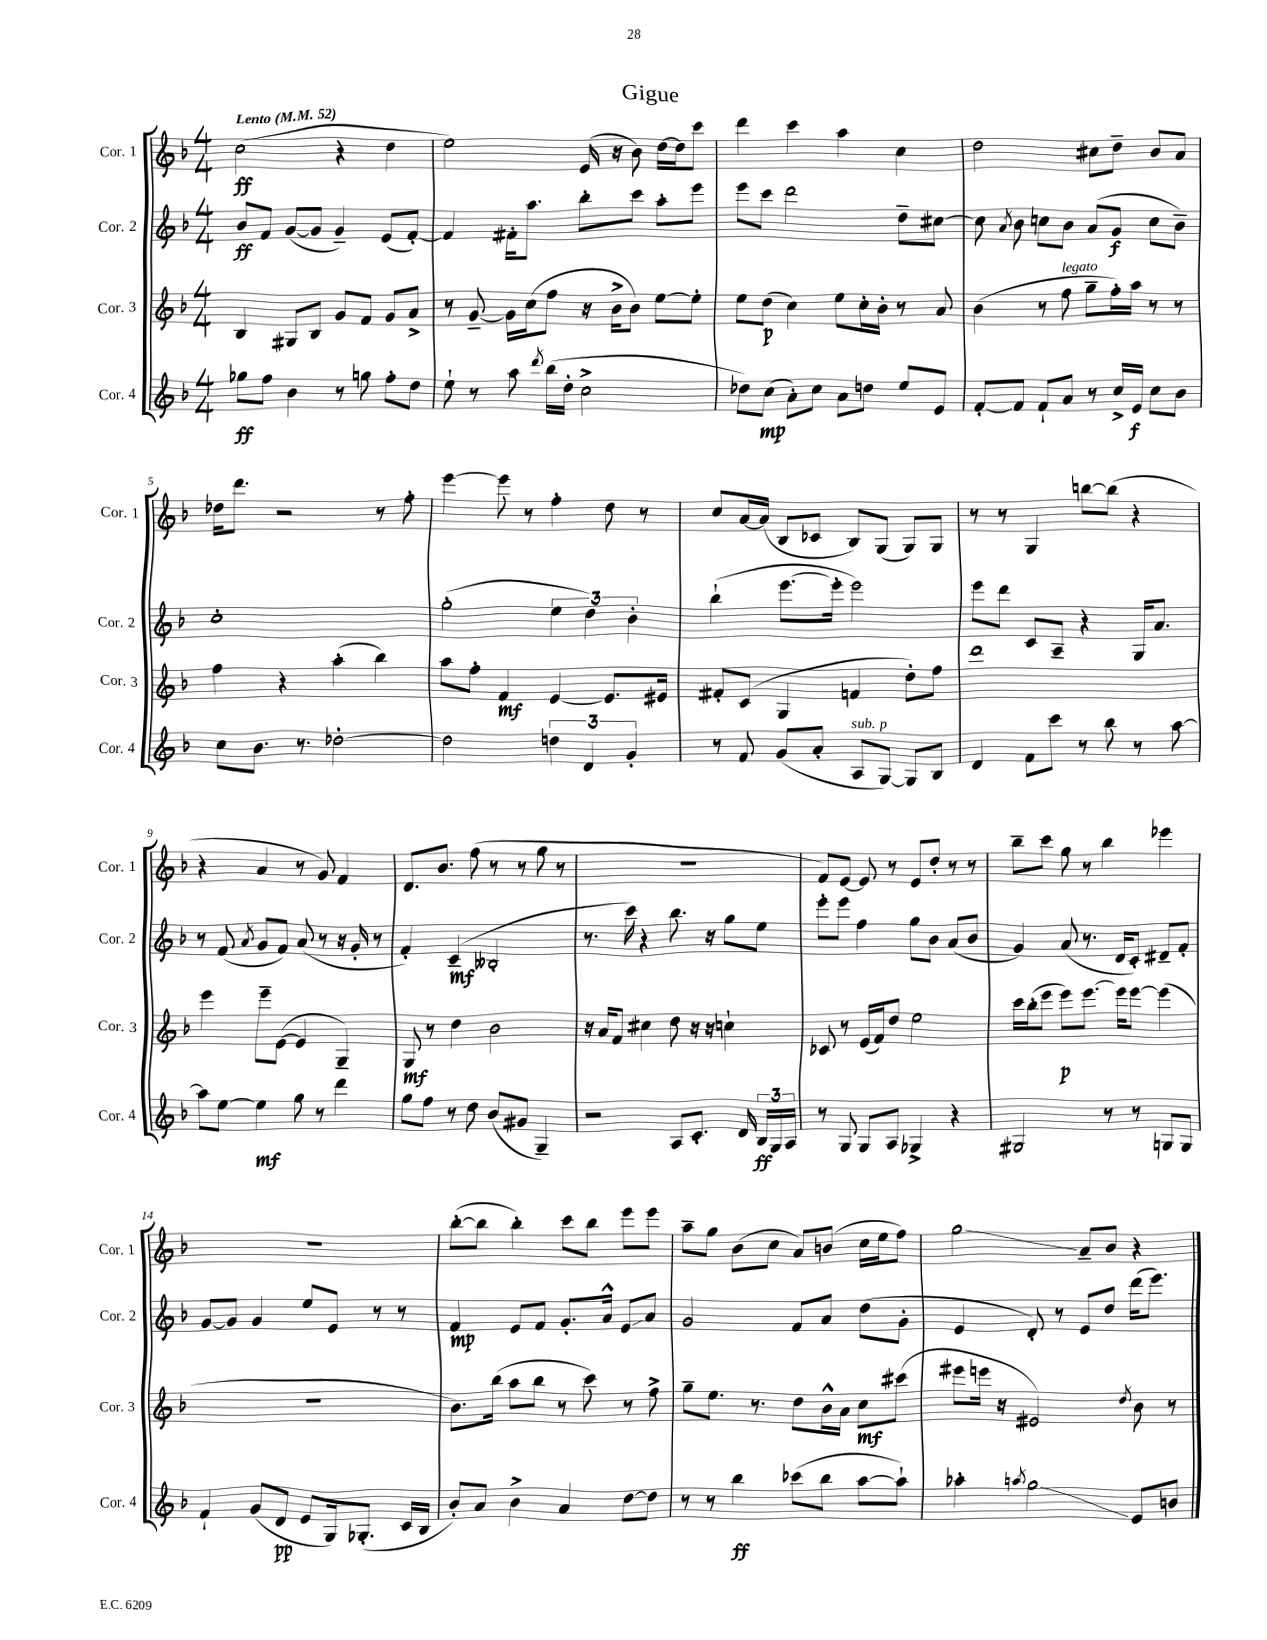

**kern	**kern	**kern	**kern
*staff4	*staff3	*staff2	*staff1
*clefG2	*clefG2	*clefG2	*clefG2
*k[b-]	*k[b-]	*k[b-]	*k[b-]
*M4/4	*M4/4	*M4/4	*M4/4
*MM52	*MM52	*MM52	*MM52
8gg-	4B-	8b-	(2cc
8ff	.	8f	.
4b-	8G#	([8g	.
.	8B-	8g]	.
8r	8g	4g~)	4r
8gg	8f	.	.
8ff'	8g	(8e	4dd
8dd	8a^	[8f')	.
=	=	=	=
8ee`	8r	4f]	2ee)
8r	[8g~	.	.
8aa	16g]	16f#'	.
.	(16cc	8.aa	.
8qddd	.	.	.
(16bb-	8ff	.	.
16dd'	.	.	.
2cc^	16r	8bb-'	(16e
.	16b-^	.	16r
.	8b-)	8ccc	8b-)
.	[8ee	8aa'	[16dd
.	.	.	16dd]
.	8ee']	8eee	8ccc
=	=	=	=
8dd-)	8ee	8eee	4ddd
(8cc	(8dd	8ccc	.
8a')	4cc)	2ddd	4ccc
8cc	.	.	.
8a	8ee	.	4aa
8dd	16cc'	.	.
.	16b-'	.	.
8ee	8r	8dd~	4cc
8e	8a	[8cc#	.
=	=	=	=
[8f'	(4b-	8cc#]	2dd
.	.	8qa	.
8f]	.	8b-	.
8f`	8r	8cc	.
8a	8ff	8b-	.
8r	8gg~	(8a	8cc#
16cc^	16ff')	8g	8dd~
16e	16aa	.	.
8cc	8r	8cc	8b-
8b-	8r	8b-~)	8a
=	=	=	=
8cc	4ff	1cc'	16dd-
.	.	.	8.ddd
8.b-	.	.	.
.	4r	.	2r
8.r	.	.	.
[2dd-'	(4aa'	.	.
.	4bb-)	.	8r
.	.	.	8ff'
=	=	=	=
2dd-]	8aa	(2gg'	[4eee
.	8ff'	.	.
.	4f	.	8eee]
.	.	.	8r
6dd	[4e	6ee	4ff'
6d	.	6dd)	.
.	8.e]	.	8dd
6g'	.	6b-'	.
.	.	.	8r
.	16e#	.	.
=	=	=	=
8r	8f#'	(4bb-`	8cc
8f	(8c	.	[16a
.	.	.	(16a]
(8g	4G	[8.eee	8B-
8a'	.	.	8c-
.	.	16eee']	.
8A	4f	2eee)	8B-)
[8G)	.	.	(8G
8G]	8dd')	.	8G)
8B-	8ff	.	8G
=	=	=	=
4d	1ddd	8eee	8r
.	.	8ddd	8r
8f	.	8c	4G
8ccc	.	8A~	.
8r	.	4r	[8bb
8bb-	.	.	(8bb]
8r	.	16G	4r
.	.	8.a	.
[8aa	.	.	.
=	=	=	=
8aa]	4eee	8r	4r
[8ee	.	(8f	.
.	.	8qa	.
4ee]	8eee~	8g	4a
.	([8e	8f)	.
8gg	4e]	(8a	8r
8r	.	8r	8g)
4ddd	4G~)	16r	4f
.	.	16g'	.
.	.	8r	.
=	=	=	=
8gg	8G	4f')	8.d
8ff	8r	.	.
.	.	.	8.b-
8r	4dd	(4c~	.
8dd	.	.	(8ff
(8b-	2b-	2B--'	8r
8g#	.	.	8r
4G~)	.	.	8gg
.	.	.	8r
=	=	=	=
2r	16r	8.r	1r
.	16a	.	.
.	8f	.	.
.	.	16ccc)	.
.	4cc#	4r	.
8A	8dd	8.bb-	.
8.c'	16r	.	.
.	16r	16r	.
.	4cc`	8gg	.
16d	.	.	.
24B-	.	8ee	.
24G	.	.	.
24A	.	.	.
=	=	=	=
8r	8c-	8eee'	8f)
8G	8r	8eee	[8e
8G	(16e	4ff	8e]
.	16f)	.	.
8A	8dd	.	8r
4G-^	2ee	8gg	8e
.	.	8b-	8dd'
4r	.	(8a	8r
.	.	8b-	8r
=	=	=	=
2G#	16ccc	4g)	8bb-~
.	(16bb-'	.	.
.	8eee	.	8ccc
.	8eee)	(8a	8gg
.	[8.eee	8.r	8r
8r	.	.	4bb-
.	16eee]	16d	.
8r	[8eee	8c')	.
8G	(4eee]	8d#~	4eee-
8G	.	8f'	.
=	=	=	=
4f`	1r	[8g	1r
.	.	8g]	.
(8g	.	4g	.
8d	.	.	.
8e	.	8ee	.
16G)	.	8e	.
(8.G-'	.	.	.
.	.	8r	.
16c	.	8r	.
16B-	.	.	.
=	=	=	=
8b-')	8.b-)	4f	([8bb-'
8a	.	.	8bb-]
.	(16bb-	.	.
4b-^	8aa	8e	4bb-')
.	8bb-	8f	.
4a	8r	8.g'	8ccc
.	8ccc)	.	8bb-
.	.	16a^^	.
[8dd	8r	8e	8eee
8dd]	8ff^	8a	8eee
=	=	=	=
8r	8gg~	2g	8aa~
8r	8.ee	.	8gg
4bb-	.	.	(8b-
.	8.r	.	.
.	.	.	8cc
(8ccc-	8dd	8f	8a)
8bb-	16b-^^	8a	(8b
.	16a	.	.
[8aa	8cc	(8dd	16cc
.	.	.	16ee
8aa`])	(8ccc#	8g'	8ff)
=	=	=	=
4aa-'	8eee#	4e	2gg
.	16eee	.	.
.	16r	.	.
8qaa	.	.	.
2gg	2e#)	8d')	.
.	.	8r	.
.	.	8e	8a~
.	.	8dd	8b-
.	8qdd	.	.
8e	8b-	(16ddd	4r
.	.	8.eee)	.
8b	8r	.	.
==	==	==	==
*-	*-	*-	*-
